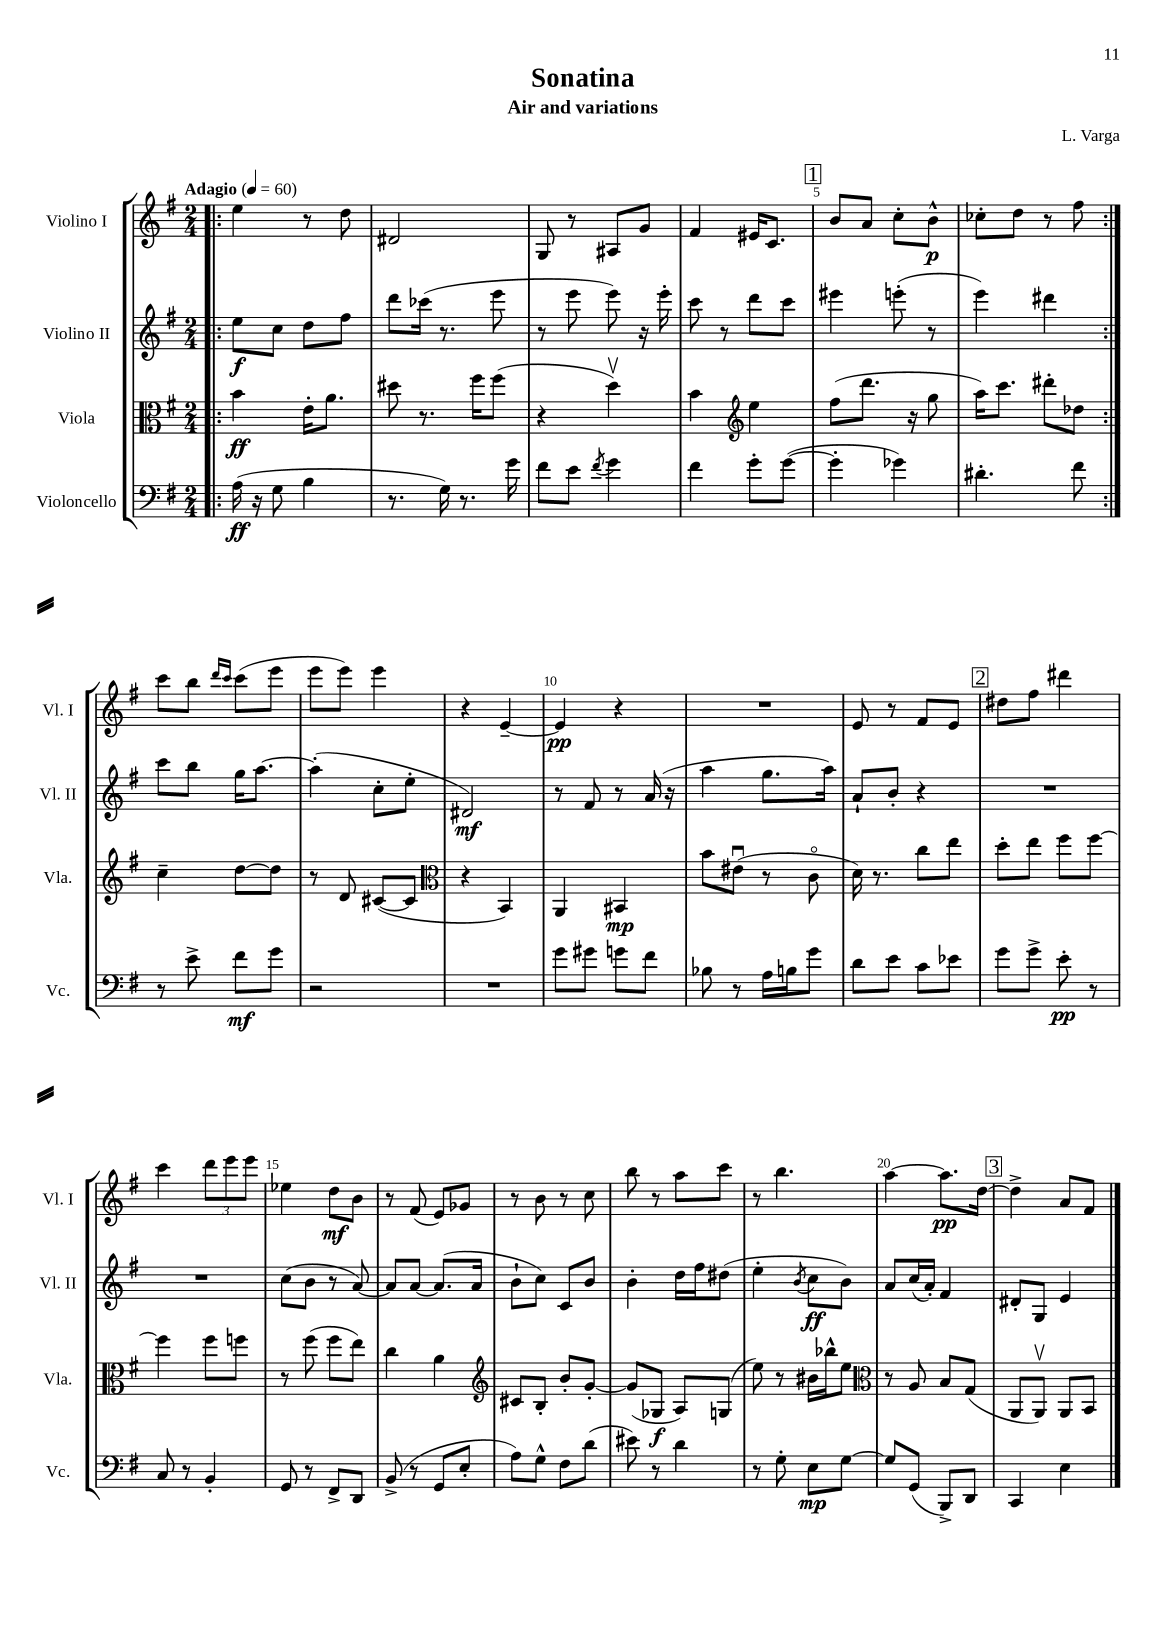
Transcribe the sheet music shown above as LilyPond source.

\header { title = "Sonatina" composer = "L. Varga" subtitle = "Air and variations" }
<<
\new StaffGroup <<
\new Staff = "s0" \with { instrumentName = "Violino I" shortInstrumentName = "Vl. I" } {
    \clef treble \key g \major \numericTimeSignature \time 2/4 \tempo "Adagio" 4 = 60
    \autoBeamOff \repeat volta 2 { \bar ".|:" e''4 r8 d''8 |
    dis'2 |
    g8 r8 ais8[ g'8] |
    fis'4 eis'16[ c'8.] |
    \mark \markup { \box "1" } b'8[ a'8] c''8[-. b'8]-^\p |
    ces''8[-. d''8] r8 fis''8 | }
    c'''8[ b''8] \grace { d'''16[ c'''16] } c'''8[( e'''8] |
    e'''8[ e'''8]) e'''4 |
    r4 e'4~-- |
    e'4\pp r4 |
    R2 |
    e'8 r8 fis'8[ e'8] |
    \mark \markup { \box "2" } dis''8[ fis''8] dis'''4 |
    c'''4 \tuplet 3/2 { d'''8[ e'''8 e'''8] } |
    ees''4 d''8[\mf b'8] |
    r8 fis'8( e'8[) ges'8] |
    r8 b'8 r8 c''8 |
    b''8 r8 a''8[ c'''8] |
    r8 b''4. |
    a''4~ a''8.[\pp d''16]~ |
    \mark \markup { \box "3" } d''4-> a'8[ fis'8] \bar "|." |
}
\new Staff = "s1" \with { instrumentName = "Violino II" shortInstrumentName = "Vl. II" } {
    \clef treble \key g \major \numericTimeSignature \time 2/4
    \autoBeamOff \repeat volta 2 { \bar ".|:" e''8[\f c''8] d''8[ fis''8] |
    d'''8[ ces'''16]( r8. e'''8 |
    r8 e'''8 e'''8) r16 e'''16-. |
    c'''8 r8 d'''8[ c'''8] |
    \mark \markup { \box "1" } eis'''4 e'''8-.( r8 |
    e'''4) dis'''4 | }
    c'''8[ b''8] g''16[ a''8.]~ |
    a''4-.( c''8[-. e''8]-. |
    dis'2\mf) |
    r8 fis'8 r8 a'16( r16 |
    a''4 g''8.[ a''16]) |
    a'8[-! b'8]-. r4 |
    \mark \markup { \box "2" } R2 |
    R2 |
    c''8[( b'8] r8 a'8~) |
    a'8[ a'8]~ a'8.[( a'16] |
    b'8[-! c''8]) c'8[ b'8] |
    b'4-. d''16[ fis''16 dis''8]( |
    e''4-. \acciaccatura { b'8 } c''8[\ff b'8]) |
    a'8[ c''16( a'16]-.) fis'4 |
    \mark \markup { \box "3" } dis'8[-. g8] e'4 \bar "|." |
}
\new Staff = "s2" \with { instrumentName = "Viola" shortInstrumentName = "Vla." } {
    \clef alto \key g \major \numericTimeSignature \time 2/4
    \autoBeamOff \repeat volta 2 { \bar ".|:" b'4\ff e'16[-. a'8.] |
    dis''8 r8. fis''16[ fis''8]( |
    r4 d''4\upbow) |
    b'4 \clef treble e''4 |
    \mark \markup { \box "1" } fis''8[( d'''8.] r16 g''8 |
    a''16[) c'''8.] dis'''8[-. des''8] | }
    c''4-- d''8[~ d''8] |
    r8 d'8 cis'8[~( cis'8] |
    \clef alto r4 b,4) |
    a,4 bis,4\mp |
    b'8[ eis'8]\downbow( r8 c'8\flageolet |
    d'16) r8. c''8[ e''8] |
    \mark \markup { \box "2" } d''8[-. e''8] fis''8[ fis''8]~ |
    fis''4 fis''8[ f''8] |
    r8 fis''8( fis''8[ e''8]) |
    c''4 a'4 |
    \clef treble cis'8[ b8]-. b'8[-. g'8]~-. |
    g'8[( ges8]\f a8[) g8]( |
    e''8) r8 bis'16[ bes''16-^ e''8] |
    \clef alto r8 a8 b8[ g8]( |
    \mark \markup { \box "3" } a,8[ a,8]\upbow) a,8[ b,8] \bar "|." |
}
\new Staff = "s3" \with { instrumentName = "Violoncello" shortInstrumentName = "Vc." } {
    \clef bass \key g \major \numericTimeSignature \time 2/4
    \autoBeamOff \repeat volta 2 { \bar ".|:" a16\ff( r16 g8 b4 |
    r8. g16) r8. g'16 |
    fis'8[ e'8] \acciaccatura { fis'8 } g'4 |
    fis'4 g'8[-. g'8]~( |
    \mark \markup { \box "1" } g'4-. ges'4) |
    dis'4.-. fis'8 | }
    r8 e'8-> fis'8[\mf g'8] |
    r2 |
    R2 |
    g'8[ gis'8] g'8[ fis'8] |
    bes8 r8 a16[ b16 g'8] |
    d'8[ e'8] c'8[ ees'8] |
    \mark \markup { \box "2" } g'8[ g'8]-> e'8-.\pp r8 |
    c8 r8 b,4-. |
    g,8 r8 fis,8[-> d,8] |
    b,8->( r8 g,8[ e8]-. |
    a8[) g8]-^ fis8[ d'8]( |
    eis'8) r8 d'4 |
    r8 g8-. e8[\mp g8]~ |
    g8[ g,8]( b,,8[->) d,8] |
    \mark \markup { \box "3" } c,4 e4 \bar "|." |
}
>>
>>
\layout { \context { \Score \override BarNumber.break-visibility = ##(#f #t #t) barNumberVisibility = #(every-nth-bar-number-visible 5) } }
